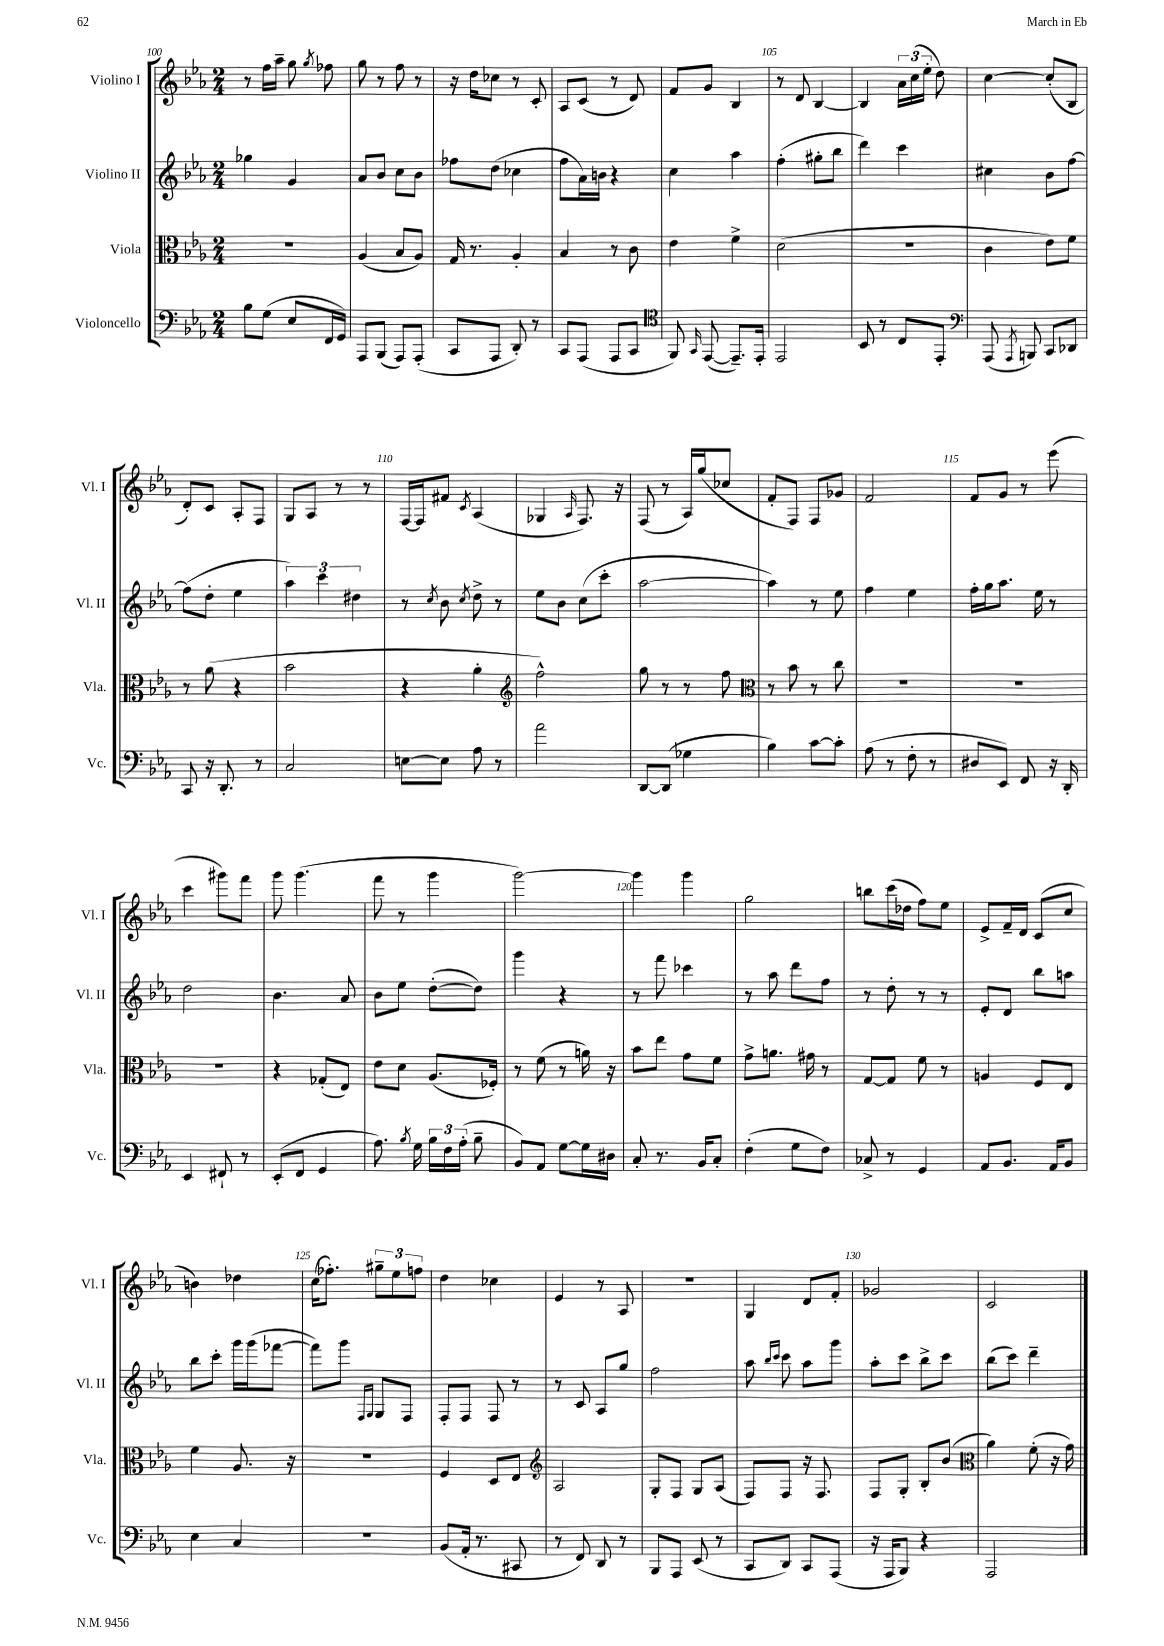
<<
\new StaffGroup <<
\new Staff = "s0" \with { instrumentName = "Violino I" shortInstrumentName = "Vl. I" } {
    \clef treble \key ees \major \numericTimeSignature \time 2/4
    \autoBeamOff r8 f''16[ aes''16]-- g''8 \acciaccatura { g''8 } fes''8 |
    g''8 r8 f''8 r8 |
    r16 d''16[ ces''8] r8 c'8-. |
    aes8[ c'8]( r8 d'8) |
    f'8[ g'8] bes4 |
    r8 d'8 bes4~ |
    bes4 \tuplet 3/2 { aes'16[ c''16( ees''16]-. } d''8) |
    c''4~ c''8[-.( bes8] |
    d'8[-.) c'8] aes8[-. f8] |
    g8[ aes8] r8 r8 |
    f16[~ f16 fis'8] \acciaccatura { c'8 } aes4( |
    ges4 \grace { aes16 } f8.) r16 |
    f8( r8 aes16[) g''16( ces''8] |
    f'8[-. f8]) f8[ ges'8] |
    f'2 |
    f'8[ g'8] r8 ees'''8( |
    c'''4 gis'''8[) f'''8] |
    g'''8 g'''4.( |
    f'''8 r8 g'''4 |
    g'''2~) |
    g'''4 g'''4 |
    g''2 |
    b''8[ c'''16( des''16] f''8[) ees''8] |
    ees'8[-> f'16-- d'16] c'8[( c''8] |
    b'4) des''4 |
    c''16[( fes''8.]-.) \tuplet 3/2 { gis''8[-- ees''8 f''8] } |
    d''4 ces''4 |
    ees'4 r8 aes8 |
    R2 |
    g4 d'8[ f'8]-. |
    ges'2 |
    c'2 \bar "|." |
}
\new Staff = "s1" \with { instrumentName = "Violino II" shortInstrumentName = "Vl. II" } {
    \clef treble \key ees \major \numericTimeSignature \time 2/4
    \autoBeamOff ges''4 g'4 |
    aes'8[ bes'8] c''8[ bes'8] |
    fes''8[ d''8]( ces''4 |
    f''8[ aes'16) b'16] r4 |
    c''4 aes''4 |
    f''4-.( gis''8[-. bes''8] |
    d'''4) c'''4 |
    cis''4 bes'8[ f''8]~ |
    f''8[( d''8]-. ees''4 |
    \tuplet 3/2 { aes''4) c'''4 dis''4 } |
    r8 \acciaccatura { c''8 } bes'8 \acciaccatura { c''8 } d''8-> r8 |
    ees''8[ bes'8] c''8[( c'''8]-. |
    aes''2~ |
    aes''4) r8 ees''8 |
    f''4 ees''4 |
    f''16[-. g''16 aes''8.] ees''16 r8 |
    d''2 |
    bes'4. aes'8 |
    bes'8[ ees''8] d''8[~-.( d''8]) |
    g'''4 r4 |
    r8 f'''8 ces'''4 |
    r8 aes''8 d'''8[ f''8] |
    r8 d''8-. r8 r8 |
    ees'8[-. d'8] bes''8[ a''8] |
    bes''8[ c'''8]-. g'''16[ g'''16( fes'''8]~ |
    fes'''8[) g'''8] \grace { f16[ g16] } g8[ f8] |
    f8[-. f8] f8 r8 |
    r8 c'8 aes8[ g''8] |
    f''2 |
    aes''8 \grace { bes''16[ c'''16] } c'''8 aes''8[ g'''8] |
    aes''8[-. c'''8] bes''8[-> c'''8] |
    bes''8[( c'''8]) d'''4-- \bar "|." |
}
\new Staff = "s2" \with { instrumentName = "Viola" shortInstrumentName = "Vla." } {
    \clef alto \key ees \major \numericTimeSignature \time 2/4
    \autoBeamOff R2 |
    aes4( bes8[ aes8]) |
    g16 r8. aes4-. |
    bes4 r8 c'8 |
    ees'4 f'4-> |
    d'2( |
    R2 |
    c'4 ees'8[) f'8] |
    r8 aes'8( r4 |
    bes'2 |
    r4 aes'4-. |
    \clef treble f''2-^) |
    g''8 r8 r8 f''8 |
    \clef alto r8 bes'8 r8 c''8 |
    R2 |
    R2 |
    R2 |
    r4 ges8[-.( ees8]) |
    ees'8[ d'8] aes8.[( fes16]-.) |
    r8 f'8( r8 a'16) r16 |
    bes'8[ ees''8] g'8[ f'8] |
    g'8[-> a'8.] gis'16 r8 |
    g8[~ g8] f'8 r8 |
    a4 f8[ ees8] |
    f'4 aes8. r16 |
    r2 |
    f4 d8[ ees8] |
    \clef treble aes2 |
    g8[-. f8] g8[ aes8]( |
    f8[) f8] r16 f8. |
    f8[ g8]-. bes8[-. bes'8]( |
    \clef alto aes'4) f'8-.( r16 g'16) \bar "|." |
}
\new Staff = "s3" \with { instrumentName = "Violoncello" shortInstrumentName = "Vc." } {
    \clef bass \key ees \major \numericTimeSignature \time 2/4
    \autoBeamOff bes8[ g8]( ees8[ f,16 g,16]) |
    aes,,8[ bes,,8]( aes,,8[) aes,,8]-.( |
    c,8[ aes,,8] d,8-.) r8 |
    c,8[ aes,,8]( aes,,8[ c,8] |
    \clef tenor f,8) \grace { g,16 } ees,8~( ees,8.[--) ees,16]-. |
    ees,2 |
    bes,8 r8 c8[ ees,8]-. |
    \clef bass aes,,8( \acciaccatura { aes,,8 } b,,8) c,8[ des,8] |
    c,8 r16 d,8.-. r8 |
    c2 |
    e8[~ e8] aes8 r8 |
    aes'2 |
    d,8[~ d,8]( ges4 |
    bes4) c'8[~ c'8]-. |
    aes8( r8 f8-. r8 |
    dis8[ ees,8]) f,8 r16 d,16-. |
    ees,4 fis,8-! r8 |
    ees,8[-.( f,8] g,4 |
    aes8.) \acciaccatura { bes8 } g16 \tuplet 3/2 { bes16[ f16 aes16]-.( } bes8-- |
    bes,8[) aes,8] g8[~ g16 dis16] |
    c8-. r8. bes,16[ c8]-. |
    f4-.( g8[ f8]) |
    ces8-> r8 g,4 |
    aes,8[ bes,8.] aes,16[ bes,8] |
    ees4 c4 |
    R2 |
    bes,8[( aes,16]-. r8. cis,8 |
    r8 f,8) d,8 r8 |
    bes,,8[ aes,,8] ees,8( r8 |
    c,8[ d,8]) c,8[ aes,,8]( |
    r16 aes,,16[ bes,,8]) r4 |
    aes,,2 \bar "|." |
}
>>
>>
\layout { \context { \Score currentBarNumber = #100 \override BarNumber.break-visibility = ##(#f #t #t) barNumberVisibility = #(every-nth-bar-number-visible 5) } }
